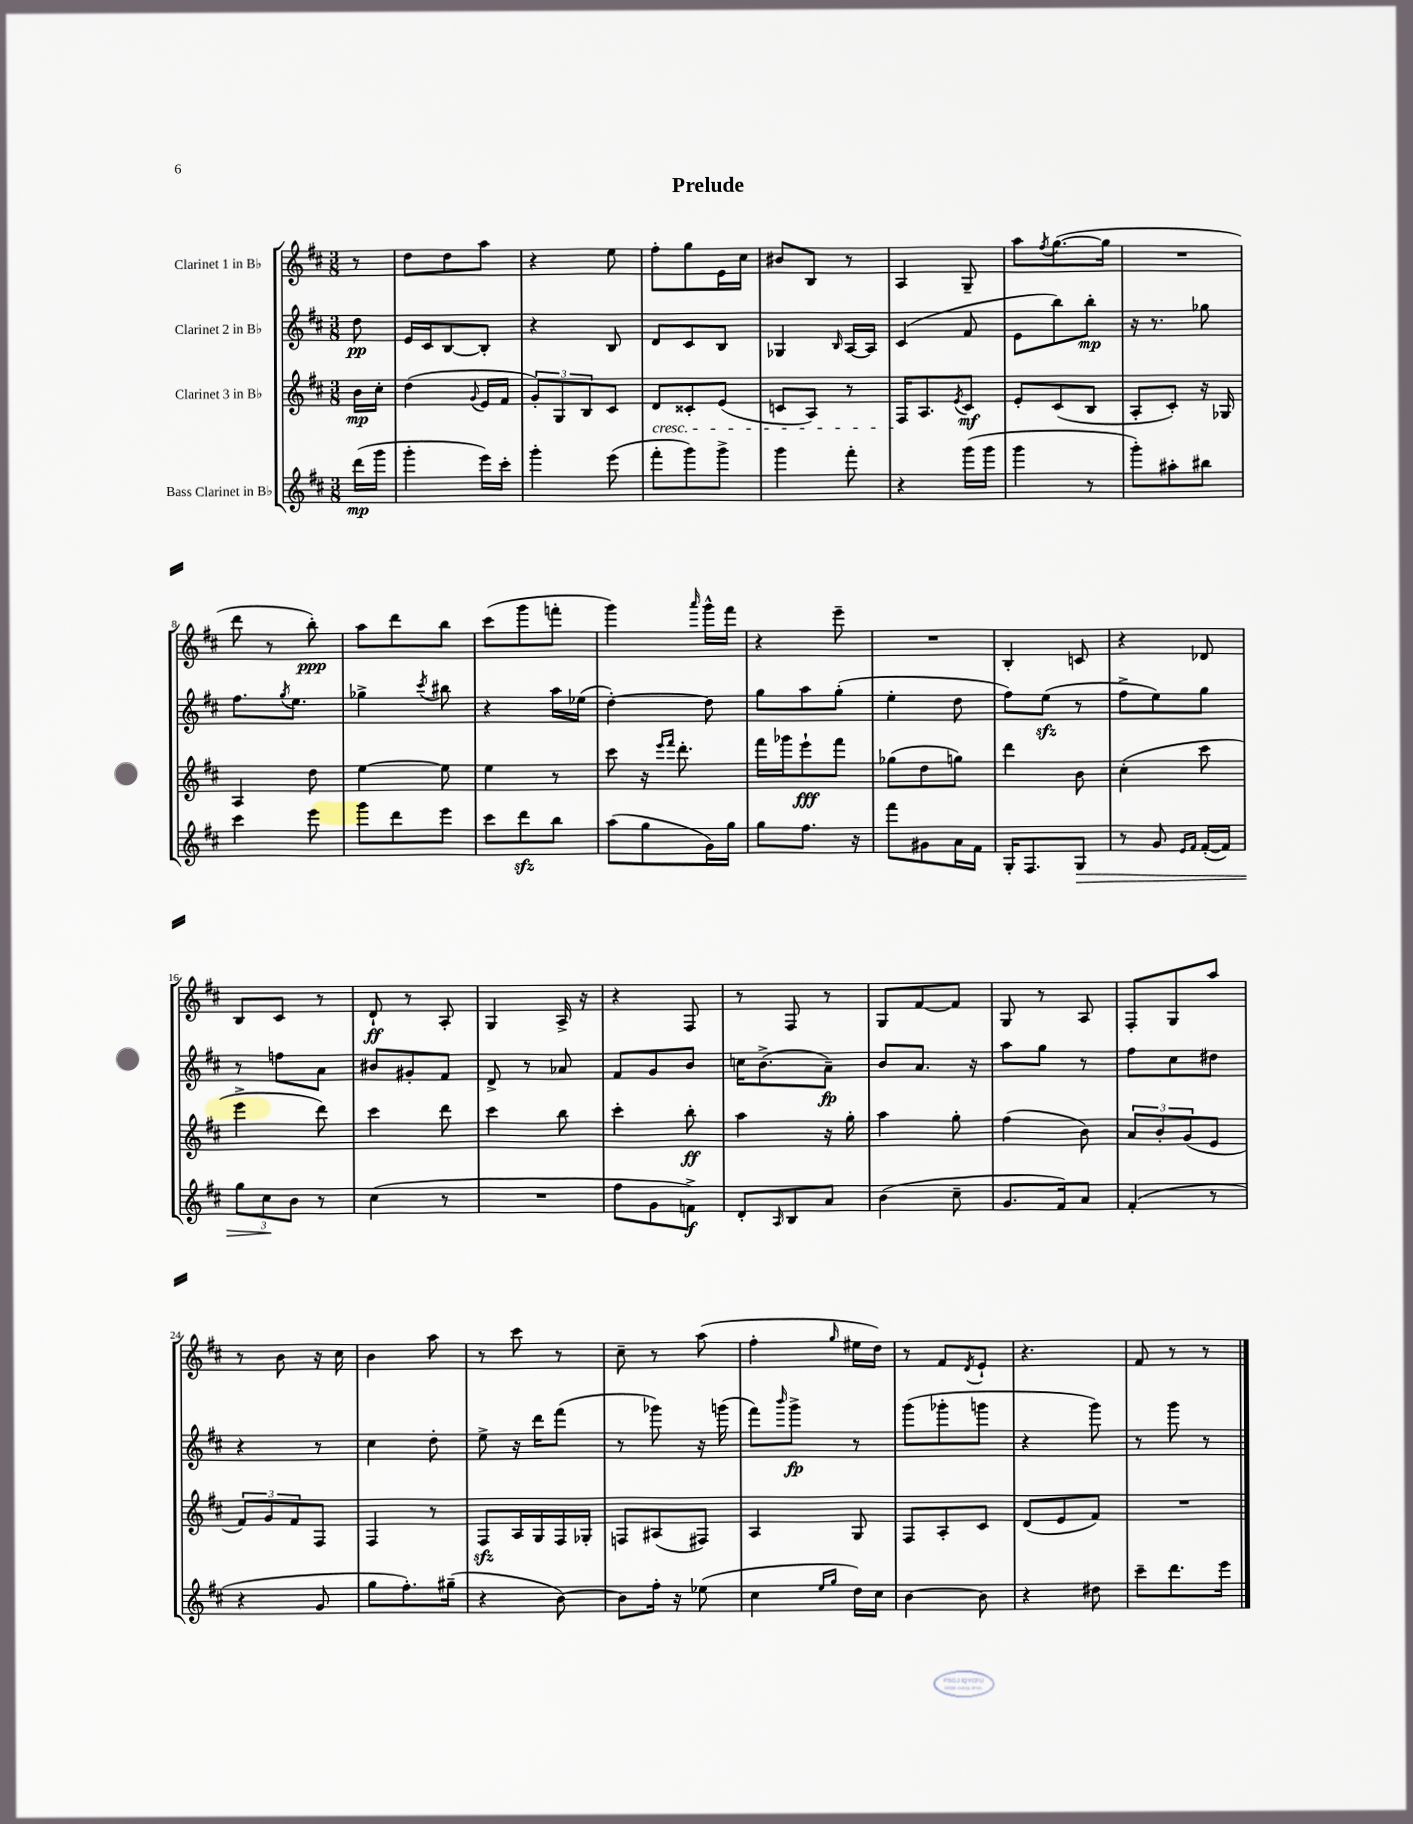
\header { title = "Prelude" }
<<
\new StaffGroup <<
\new Staff = "s0" \with { instrumentName = "Clarinet 1 in Bb" } {
    \clef treble \key d \major \numericTimeSignature \time 3/8 \partial 8
    r8 |
    d''8 d''8 a''8 |
    r4 e''8 |
    fis''8-. g''8 e'16 cis''16 |
    bis'8 b8 r8 |
    a4 g8-- |
    a''8 \acciaccatura { fis''8 } g''8.~( g''16 |
    R4. |
    d'''8 r8 b''8-.\ppp) |
    a''8 d'''8 b''8 |
    cis'''8( g'''8 f'''8-. |
    g'''4) \grace { a'''16 } g'''16-^ fis'''16 |
    r4 e'''8-- |
    R4. |
    b4-. c'8 |
    r4 des'8 |
    b8 cis'8 r8 |
    d'8-!\ff r8 a8-. |
    g4 a16-> r16 |
    r4 fis8 |
    r8 fis8 r8 |
    g8 fis'8~ fis'8 |
    g8 r8 a8 |
    fis8-. g8 a''8 |
    r8 b'8 r16 cis''16 |
    b'4 a''8 |
    r8 cis'''8 r8 |
    cis''8-- r8 a''8( |
    fis''4-. \grace { g''16 } eis''16 d''16) |
    r8 fis'8 \acciaccatura { d'8 } e'8-! |
    r4. |
    fis'8 r8 r8 \bar "|." |
}
\new Staff = "s1" \with { instrumentName = "Clarinet 2 in Bb" } {
    \clef treble \key d \major \numericTimeSignature \time 3/8 \partial 8
    d''8\pp |
    e'16 cis'16 b8~ b8-. |
    r4 b8 |
    d'8 cis'8 b8 |
    ges4 \grace { b16 } a16~ a16 |
    cis'4( fis'8 |
    e'8 b''8) b''8-.\mp |
    r16 r8. ges''8 |
    fis''8. \acciaccatura { g''8 } e''8. |
    ges''4-> \acciaccatura { cis'''8 } bis''8 |
    r4 a''16 ees''16( |
    d''4~-.) d''8 |
    g''8 a''8 g''8-.( |
    e''4-. d''8 |
    fis''8) e''8\sfz( r8 |
    fis''8-> e''8) g''8 |
    r8 f''8 a'8 |
    bis'8 gis'8-. fis'8 |
    d'8-> r8 aes'8 |
    fis'8 g'8 b'8 |
    c''16 b'8.->( a'8--\fp) |
    b'8 a'8. r16 |
    a''8 g''8 r8 |
    fis''8 cis''8 dis''8 |
    r4 r8 |
    cis''4 d''8-. |
    e''8-> r16 d'''16 fis'''8( |
    r8 ges'''8) r16 g'''16( |
    fis'''8) \grace { b'''16 } g'''8->\fp r8 |
    g'''8( ges'''8-. g'''8 |
    r4 g'''8) |
    r8 g'''8 r8 \bar "|." |
}
\new Staff = "s2" \with { instrumentName = "Clarinet 3 in Bb" } {
    \clef treble \key d \major \numericTimeSignature \time 3/8 \partial 8
    b'16\mp cis''16-. |
    d''4( \appoggiatura { g'8 } e'16 fis'16 |
    \tuplet 3/2 { g'8-.) g8 b8 } cis'8 |
    d'8\cresc cisis'8-. e'8( |
    c'8 a8) r8 |
    fis16\! a8. \acciaccatura { e'8 } cis'8\mf |
    e'8-. cis'8( b8 |
    a8-. cis'8-.) r16 ges16 |
    a4 d''8 |
    e''4~ e''8 |
    e''4 r8 |
    cis'''8 r16 \grace { e'''16 fis'''16 } d'''8.-. |
    fis'''16 ges'''16 e'''8-!\fff fis'''8 |
    ges''8( d''8 g''8) |
    d'''4 b'8 |
    cis''4-.( cis'''8 |
    e'''4-> d'''8) |
    cis'''4 d'''8 |
    cis'''4 b''8 |
    cis'''4-. b''8-.\ff |
    a''4 r16 g''16-. |
    a''4 g''8-. |
    fis''4( b'8) |
    \tuplet 3/2 { a'8 b'8-. g'8( } e'8 |
    \tuplet 3/2 { fis'8) g'8 fis'8 } fis8 |
    fis4 r8 |
    fis8\sfz a16 g16 fis16 ges16-. |
    f8 ais8( fis8) |
    a4 g8 |
    fis8 a8-. cis'8 |
    d'8( e'8 fis'8) |
    R4. \bar "|." |
}
\new Staff = "s3" \with { instrumentName = "Bass Clarinet in Bb" } {
    \clef treble \key d \major \numericTimeSignature \time 3/8 \partial 8
    d'''16\mp( g'''16 |
    g'''4-. e'''16) cis'''16-. |
    g'''4-. e'''8( |
    fis'''8-. g'''8) g'''8-> |
    g'''4 fis'''8-. |
    r4 g'''16( g'''16 |
    g'''4 r8 |
    g'''8-.) ais''8-. bis''8 |
    cis'''4 e'''8 |
    g'''8 d'''8 e'''8 |
    cis'''8 d'''8\sfz b''8 |
    a''8( g''8 g'16) g''16 |
    g''8 fis''8. r16 |
    fis'''8 gis'8 a'16 fis'16 |
    g16-. fis8. g8\> |
    r8 g'8 \grace { e'16 fis'16 } fis'16~-.( fis'16) |
    \tuplet 3/2 { g''8 cis''8\! b'8 } r8 |
    cis''4( r8 |
    R4. |
    fis''8 g'8 f'8->\f) |
    d'8-. \grace { a16 } b8 a'8 |
    b'4( cis''8-- |
    g'8. fis'16) a'8 |
    fis'4-.( r8 |
    r4 g'8 |
    g''8 fis''8.-.) gis''16--( |
    r4 b'8~) |
    b'8 fis''16-. r16 ees''8( |
    cis''4 \grace { e''16 g''16 } d''16) cis''16 |
    b'4~ b'8 |
    r4 dis''8 |
    cis'''8-- d'''8. e'''16 \bar "|." |
}
>>
>>
